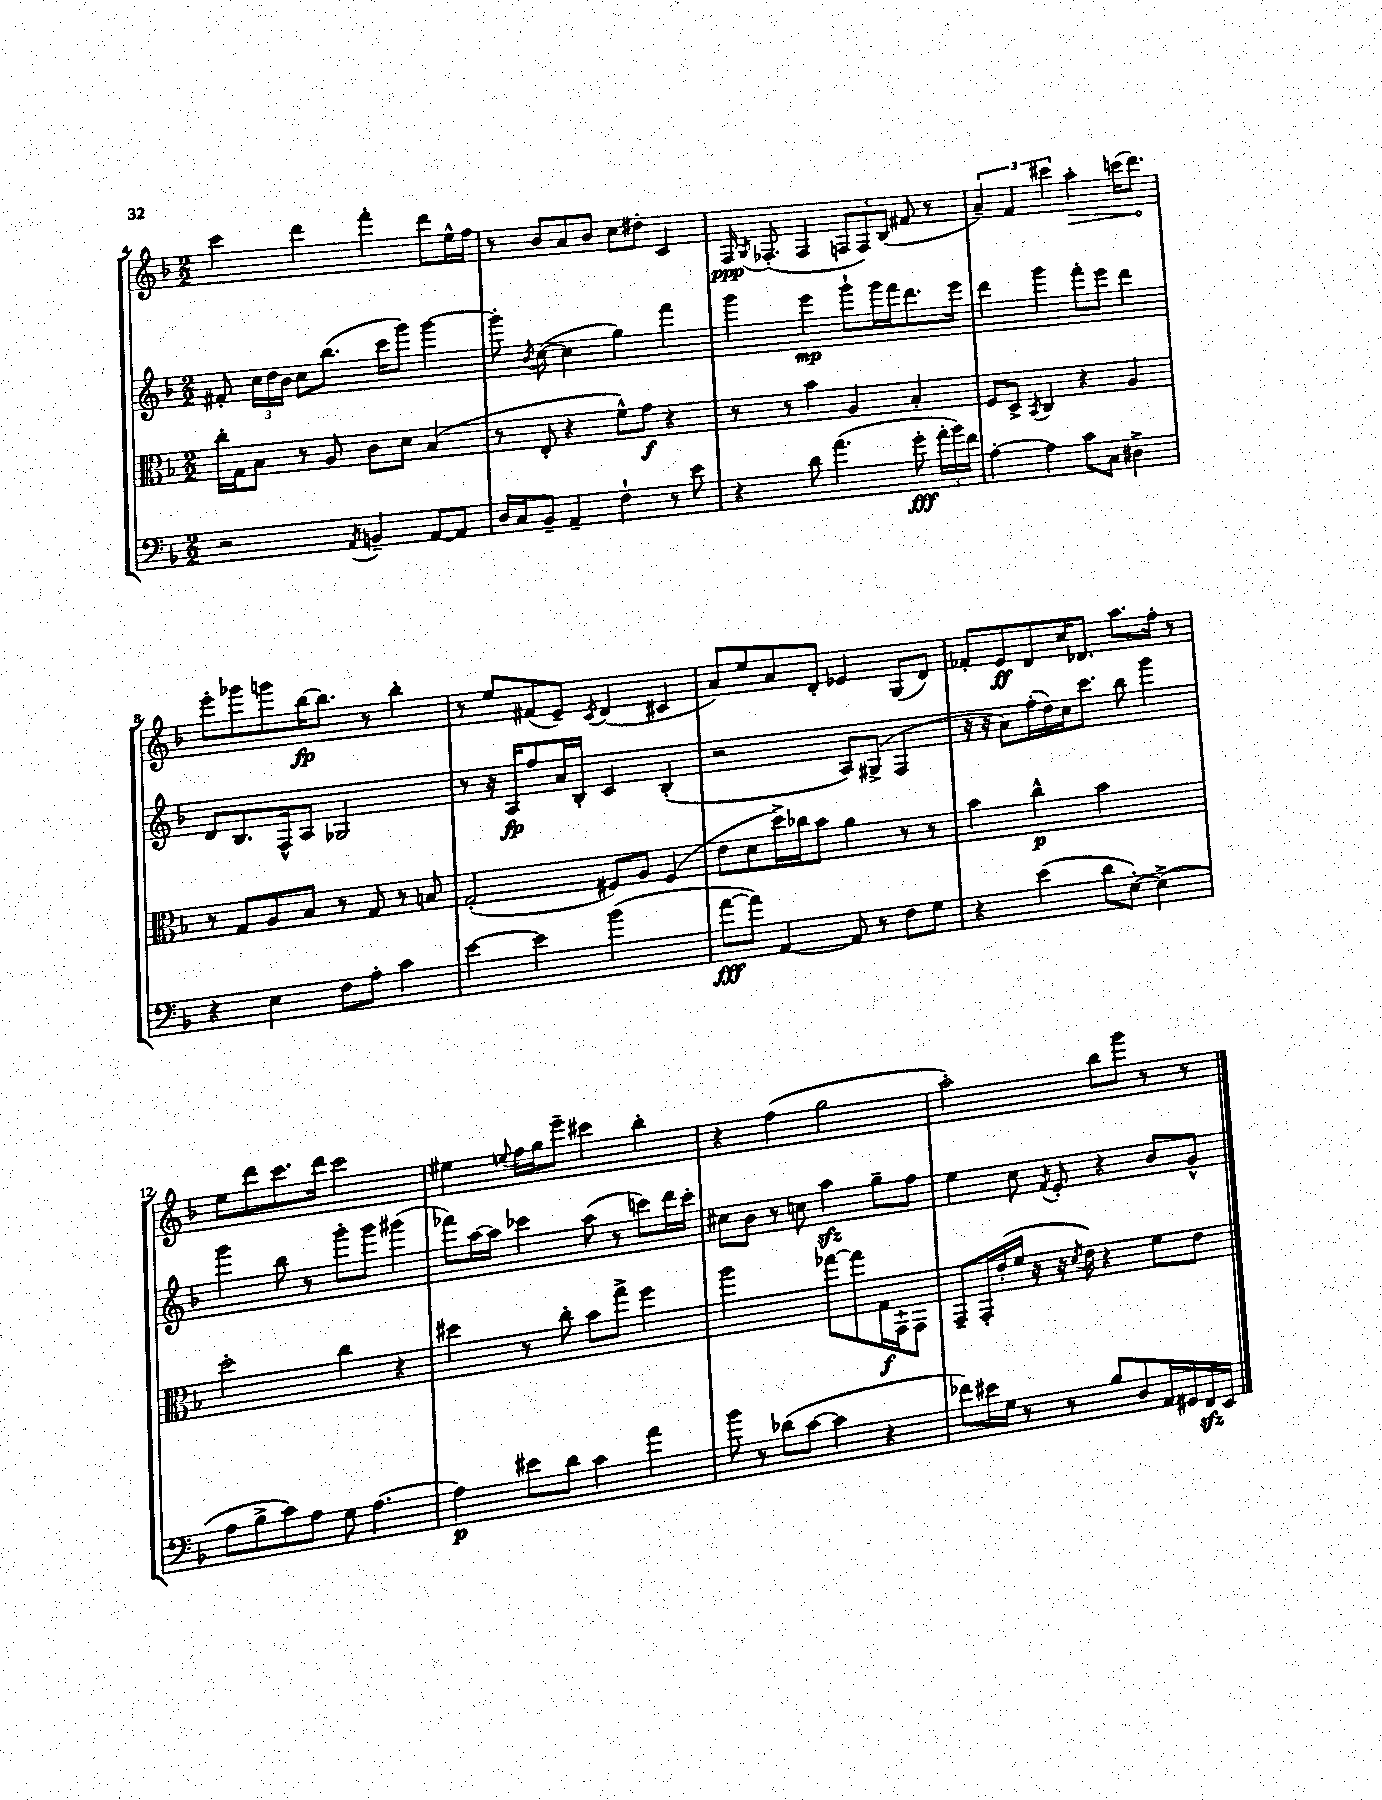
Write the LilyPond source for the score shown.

<<
\new StaffGroup <<
\new Staff = "s0" {
    \clef treble \key f \major \numericTimeSignature \time 2/2
    \autoBeamOff c'''4 d'''4 f'''4-. d'''8[ e''16-^ f''16] |
    r8 bes'8[ a'8 bes'8] c''8[ dis''8]-. c'4 |
    f16\ppp \acciaccatura { g8 } fes8.-.( fes4 \tuplet 3/2 { f8[ f8) bes8]( } fis'8 r8 |
    \tuplet 3/2 { a'4--) f'4 cis'''4 } \once \override Hairpin.circled-tip = ##t a''4-.\> c'''16[( d'''8.]\!) |
    e'''8[-. ges'''8 g'''8 bes''16~\fp bes''8.] r8 bes''4-. |
    r8 e''8[ fis'8( e'8]--) \acciaccatura { c'8 } d'4( cis'4 |
    a'8[) e''8 a'8 d'8]-. ees'4 g8[( d'8]) |
    fes'8[-. e'8\ff d'8 c''16 des'8.] a''8.[ f''16]-. r8 |
    e''8[ d'''8 c'''8. d'''16] c'''2 |
    eis''4 \appoggiatura { e''8 } f''16[ g''16 e'''8]-- cis'''4 bes''4-. |
    r4 f''4( g''2 |
    a''2-.) bes''8[ g'''8] r8 r8 \bar "|." |
}
\new Staff = "s1" {
    \clef treble \key f \major \numericTimeSignature \time 2/2
    \autoBeamOff fis'8-. \tuplet 3/2 { c''16[ d''16 bes'16] } c''8[ bes''8.]( c'''16[ g'''8]) g'''4~ |
    g'''8-. \acciaccatura { bes'8 } c''8~( c''4 g''4) f'''4 |
    g'''4 e'''4\mp g'''8[-! g'''16 f'''16 d'''8. e'''16] |
    d'''4 g'''4 f'''8[-. e'''8] d'''4 |
    d'8[ bes8. f16-^ a8] ges2 |
    r8 r16 a16[\fp f''8 a'16 bes16]-. c'4 bes4-.( |
    r2 a8[) gis8]->( f4 |
    r16 r16 a'8[) f''16-.( d''16) c''16 c'''8.] bes''8 g'''4 |
    g'''4 bes''8 r8 g'''8[-. g'''8] gis'''4( |
    fes'''8[) a''16~ a''16] ces'''4 a''8( r8 c'''8[) d'''16 c'''16]-. |
    cis''8[ bes'8] r8 c''8 a''4\sfz g''8[-- f''8] |
    e''4 c''8 \acciaccatura { f'8 } e'8-. r4 bes'8[ g'8]-^ \bar "|." |
}
\new Staff = "s2" {
    \clef alto \key f \major \numericTimeSignature \time 2/2
    \autoBeamOff c''16[-. g16 bes8] r8 a8 c'8[ d'8] bes4( |
    r8 e8-. r4 f'8[-^) g'8]\f r4 |
    r8 r8 bes'4 a4 bes4-. |
    f8[ d8]-> \acciaccatura { bes,8 } c4 r4 a4 |
    r8 g8[ a8 bes8] r8 g8 r8 b8 |
    g2-.( fis8[) a8] fis4( |
    e'8[ d'8 d''16->) ces''16 bes'8] a'4 r8 r8 |
    bes'4 c''4-^\p bes'2 |
    d''2-. c''4 r4 |
    dis''4 r8 c''8-. bes'8[ g''8]-> f''4 |
    a''2 ges''8[~ ges''8 g16\f g,16-! g,8] |
    g,8[-- g,16-. e'16-.( f'16] r16 r16 \acciaccatura { d'8 } e'16) r4 f'8[ e'8] \bar "|." |
}
\new Staff = "s3" {
    \clef bass \key f \major \numericTimeSignature \time 2/2
    \autoBeamOff r2 \acciaccatura { a,8 } b,4-- a,8[~ a,8] |
    d16[ c16 bes,8]-- a,4-- f4-! r8 e'8 |
    r4 d'8 a'4.( g'8-.\fff \tuplet 3/2 { a'16[-. bes'16) f'16] } |
    a4~-. a4 c'8[ c8] dis4-> |
    r4 e4 f8[ a8]-. c'4 |
    e'4~ e'4 bes'2( |
    a'8[~\fff a'8]) a,4~ a,8 r8 f8[ g8] |
    r4 e'4( d'8[ e8]~-.) e4->( |
    a8[ bes8-> c'8) a8] g8 a4.~ |
    a4\p eis'8[ d'8] c'4 a'4 |
    bes'8 r8 des'8[( c'8]~ c'4 r4 |
    fes'8[) eis'16 g16] r8 r8 bes8[ d8 a,16 gis,16 f,16\sfz e,16] \bar "|." |
}
>>
>>
\layout { \context { \Score currentBarNumber = #4 } }
